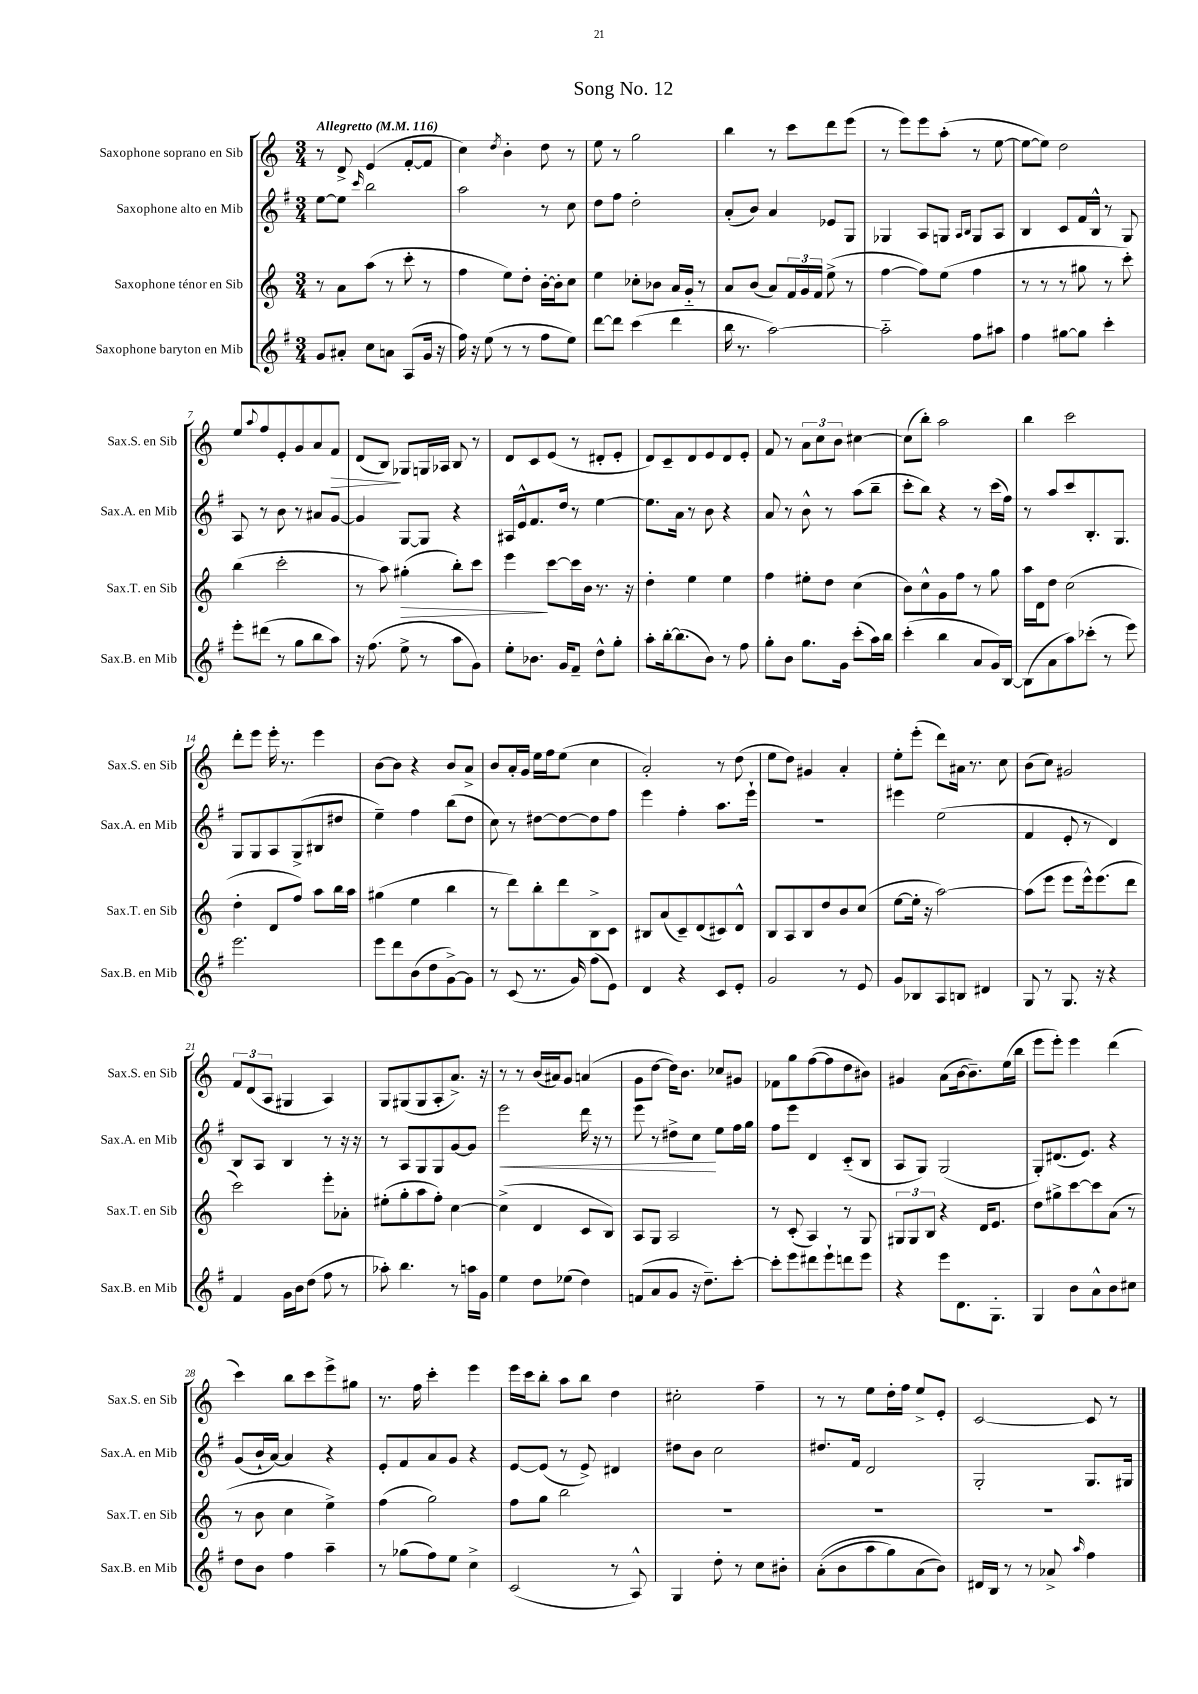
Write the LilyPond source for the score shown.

\header { title = "Song No. 12" }
<<
\new StaffGroup <<
\new Staff = "s0" \with { instrumentName = "Saxophone soprano en Sib" shortInstrumentName = "Sax.S. en Sib" } {
    \clef treble \key c \major \numericTimeSignature \time 3/4 \tempo "Allegretto" 4 = 116
    r8 d'8-> e'4( f'8~-. f'8 |
    c''4) \acciaccatura { d''8 } b'4-. d''8 r8 |
    e''8 r8 g''2 |
    b''4 r8 c'''8 d'''8 e'''8( |
    r8 e'''8) e'''8 a''8-.( r8 e''8~ |
    e''8~ e''8) d''2 |
    e''8 \appoggiatura { a''8 } f''8 e'8-. g'8 a'8 f'8\> |
    d'8( b8\!) ges8 g16 aes16 b8 r8 |
    d'8 c'8 e'8( r8 dis'8-. e'8-. |
    d'8) c'8-- d'8 e'8 d'8 e'8-. |
    f'8 r8 \tuplet 3/2 { a'8 c''8 b'8 } cis''4~ |
    cis''8( b''8-.) a''2 |
    b''4 c'''2 |
    d'''8-. e'''8 e'''16-. r8. e'''4 |
    b'8~ b'8 r4 b'8 a'8-> |
    b'8 a'16-. g'16 e''16 f''16 e''8( c''4 |
    a'2-.) r8 d''8( |
    e''8 d''8) gis'4 a'4-. |
    e''8-. e'''8-.( d'''8) ais'16 r8. c''8 |
    b'8( c''8) gis'2 |
    \tuplet 3/2 { f'8 d'8( a8 } gis4 a4) |
    g8 gis8( gis8 a8-. a'8.->) r16 |
    r8 r8 b'16( ais'16) g'8 a'4( |
    g'8 d''8~ d''16) b'8. ces''8 gis'8 |
    fes'8 g''8 f''8~( f''8 d''8 bis'8) |
    gis'4 a'8( b'16~ b'8.--) e''16( b''16 |
    e'''8 e'''8-.) e'''4 d'''4( |
    c'''4) b''8 c'''8 e'''8-> gis''8 |
    r8. f''16 c'''4-. e'''4 |
    e'''16 c'''16 b''8-. a''8 b''8 d''4 |
    cis''2-. f''4-- |
    r8 r8 e''8 d''16-. f''16 e''8-> e'8-. |
    c'2~ c'8 r8 \bar "|." |
}
\new Staff = "s1" \with { instrumentName = "Saxophone alto en Mib" shortInstrumentName = "Sax.A. en Mib" } {
    \clef treble \key g \major \numericTimeSignature \time 3/4
    e''8~ e''8 \grace { c'''16 } b''2 |
    a''2 r8 c''8 |
    d''8 fis''8 d''2-. |
    a'8-.( b'8) a'4 ees'8 g8 |
    ges4 a8 g8 \grace { a16 b16 } g8 a8 |
    b4 c'8 fis'16 b16-^ r8 g8 |
    a8 r8 b'8 r8 ais'8 g'8~ |
    g'4 g8~ g8 r4 |
    ais16 e'16-^ fis'8. d''16 r8 e''4~ |
    e''8. a'16 r8 b'8 r4 |
    a'8 r8 b'8-^ r8 a''8( b''8-- |
    c'''8-. b''8) r4 r8 c'''16( fis''16) |
    r8 a''8 c'''8 b8.-. g8. |
    g8 g8 a8 g8->( bis8 dis''8 |
    e''4--) fis''4 b''8( d''8 |
    c''8) r8 dis''8~ dis''8~ dis''8 fis''8 |
    e'''4 fis''4-. a''8. e'''16-! |
    R2. |
    eis'''4 e''2( |
    fis'4 e'8-. r8 d'4) |
    b8 a8 b4 r8 r16 r16 |
    r8 a8 g8 g8 g'8~ g'8 |
    e'''2\< d'''16 r16 r8 |
    e'''8 r8 dis''8-> c''8\! e''8 fis''16 g''16 |
    fis''8 e'''8 d'4 c'8-_( b8 |
    a8 g8) g2( |
    g8-.) dis'8.( e'8.) r4 |
    g'8( b'16-! a'16~) a'4 r4 |
    e'8-. fis'8 a'8 g'8 r4 |
    e'8~ e'8( r8 e'8->) dis'4 |
    dis''8 b'8 c''2 |
    dis''8. fis'16 d'2 |
    g2-. g8. gis16 \bar "|." |
}
\new Staff = "s2" \with { instrumentName = "Saxophone ténor en Sib" shortInstrumentName = "Sax.T. en Sib" } {
    \clef treble \key c \major \numericTimeSignature \time 3/4
    r8 a'8 a''8( r8 c'''8-. r8 |
    f''4 e''8) d''8-. b'16~-. b'16-. c''8 |
    e''4 ces''8-. bes'8 a'16 g'16-_ r8 |
    a'8 b'8( a'8) \tuplet 3/2 { f'16 g'16 f'16 } e''8->( r8 |
    f''4~ f''8) e''8( f''4 |
    r8 r8 r8 gis''8 r8 c'''8-.) |
    b''4( c'''2-. |
    r8 a''8) gis''4-.\>( b''8-.) c'''8 |
    e'''4\! c'''8~ c'''16 b'16 r8. r16 |
    d''4-. e''4 e''4 |
    f''4 eis''8-. d''8 c''4( |
    b'8) c''8-^ g'8 f''8 r8 g''8 |
    a''16 d'16 d''8 c''2( |
    d''4-. d'8 f''8) a''8 b''16 a''16 |
    gis''4( e''4 b''4 |
    r8 d'''8) b''8-. d'''8 b8-> c'8 |
    bis8 a'8( c'8--) d'8( cis'8) d'8-^ |
    b8 a8 b8 d''8 b'8 c''8( |
    e''8~ e''16-. r16 a''2~) |
    a''8( e'''8 e'''8 e'''16-^) e'''8.( d'''8 |
    c'''2) e'''8-. aes'8-. |
    eis''8-.( g''8-. a''8 f''8-.) c''4~ |
    c''4->( d'4 c'8 b8) |
    a8 g8 a2 |
    r8 c'8-.( a4) r8 g8 |
    \tuplet 3/2 { gis8 gis8 b8 } r4 d'16 e'8. |
    d''8 gis''8-> c'''8~ c'''8 a'8( r8 |
    r8 b'8 c''4 e''4->) |
    f''4( g''2) |
    f''8 g''8 b''2 |
    R2. |
    R2. |
    R2. \bar "|." |
}
\new Staff = "s3" \with { instrumentName = "Saxophone baryton en Mib" shortInstrumentName = "Sax.B. en Mib" } {
    \clef treble \key g \major \numericTimeSignature \time 3/4
    g'8 ais'8-. c''8 a'8 a8( g'16 r16 |
    fis''16) r16 e''8( r8 r8 fis''8 e''8) |
    d'''8~ d'''8 c'''4( d'''4 |
    b''16 r8. a''2~) |
    a''2-_ fis''8 ais''8 |
    fis''4 gis''8~ gis''8 c'''4-. |
    e'''8-. dis'''8( r8 g''8 b''8 a''8) |
    r16 fis''8.( e''8-> r8 a''8 g'8) |
    e''8-. bes'8. g'16 fis'8-- d''8-^ g''8-. |
    a''8-. b''16~-. b''8.( b'8) r8 fis''8 |
    g''8-. b'8 g''8. g'16 c'''8-.( a''16) b''16 |
    c'''4-.( b''4 a'8 g'16) b16~ |
    b8( a'8 a''8) ces'''8-.( r8 e'''8) |
    e'''2. |
    e'''8 d'''8 b'8( d''8 g'8~->) g'8 |
    r8 c'8( r8. g'16) fis''8( e'8) |
    d'4 r4 c'8 e'8-. |
    g'2 r8 e'8 |
    g'8 bes8 a8 b8 dis'4 |
    g8 r8 g8. r16 r4 |
    fis'4 g'16 b'16 d''8( fis''8 r8 |
    aes''8-.) b''4. r8 a''16 g'16 |
    e''4 d''8 ees''8( d''4) |
    f'8( a'8 g'8 r16 d''8.--) c'''8~-. |
    c'''8-. e'''8 dis'''8 e'''8-! d'''8 e'''8 |
    r4 e'''8 d'8. g8.-. |
    g4 b'8 a'8-^ b'8 cis''8 |
    d''8 b'8 fis''4 a''4-- |
    r8 ges''8( fis''8) e''8 c''4-> |
    c'2( r8 a8-^) |
    g4 d''8-. r8 c''8 bis'8-. |
    a'8-.(\( b'8 a''8 g''8) a'8( b'8)\) |
    dis'16 b16 r8 r8 aes'8-> \grace { a''16 } fis''4 \bar "|." |
}
>>
>>
